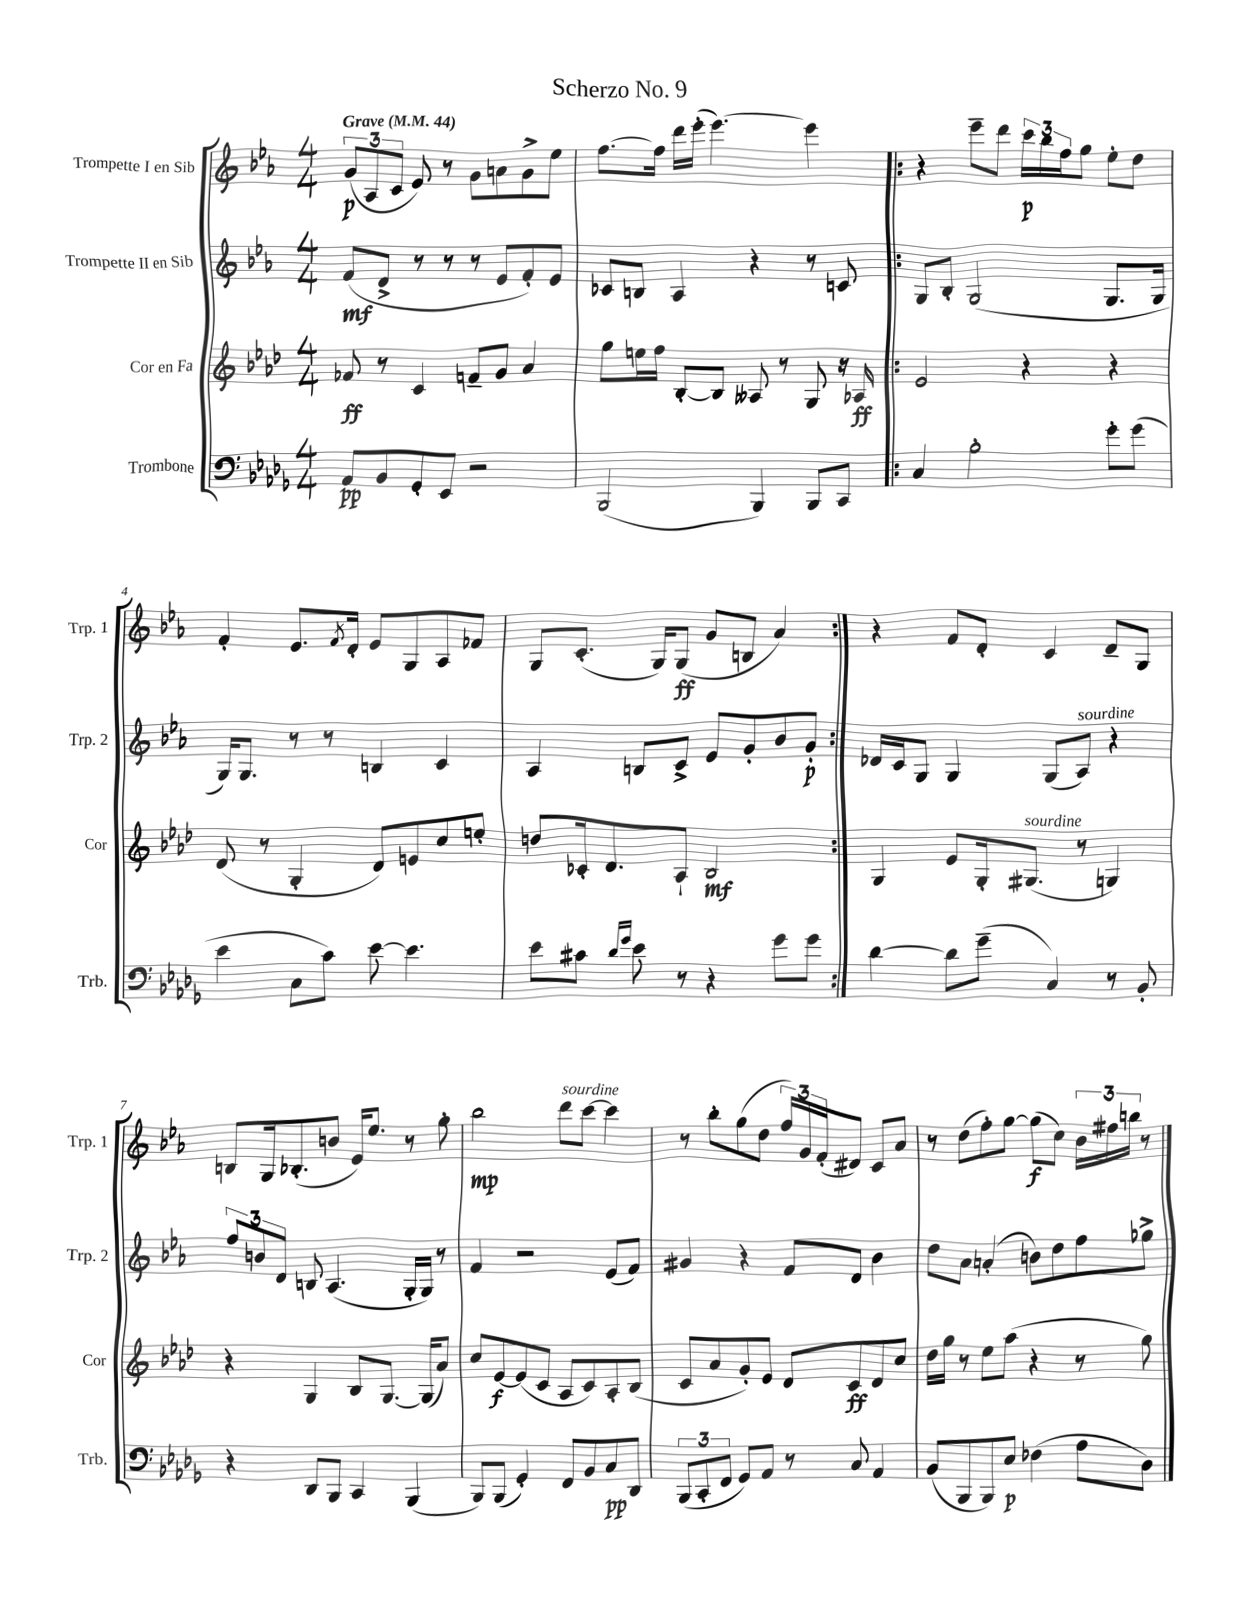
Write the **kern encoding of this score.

**kern	**kern	**kern	**kern
*staff4	*staff3	*staff2	*staff1
*clefF4	*clefG2	*clefG2	*clefG2
*k[b-e-a-d-g-]	*k[b-e-a-d-]	*k[b-e-a-]	*k[b-e-a-]
*M4/4	*M4/4	*M4/4	*M4/4
*MM44	*MM44	*MM44	*MM44
8AA-/L	8f-/	(8f/L	(12g/L
.	.	.	12A-/
8BB-/	8r	8d^/J	.
.	.	.	12c/J
8GG-'/	4c/	8r	8e-/)
8EE-/J	.	8r	8r
2r	8f~/L	8r	8g\L
.	8g/J	8e-/L	8a\
.	4a-/	8f'/)	8g^\
.	.	8e-/J	8ee-\J
=	=	=	=
(2BBB-/	8gg\L	8c-/L	[8.ff\L
.	16ee\L	8B/J	.
.	16ff\JJ	.	16ff\]Jk
.	[8B-'/L	4A-/	16ddd\LL
.	.	.	(16eee-'\JJ
.	8B-/]J	.	[4.eee-\)
4BBB-/)	8A--/	4r	.
.	8r	.	.
8BBB-/L	8G/	8r	4eee-\]
8CC/J	16r	8c/	.
.	16A-/	.	.
=!|:	=!|:	=!|:	=!|:
4C/	2e-/	8G/L	4r
.	.	8B-'/J	.
2B-'\	.	(2G/	8eee-~\L
.	.	.	8ddd\J
.	4r	.	24ccc\LL
.	.	.	24bb-\
.	.	.	24ff\J
.	.	.	8gg\J
8g-'\L	4r	8.G/L	8ee-'\L
(8g-\J	.	.	8dd\J
.	.	16G/Jk	.
=	=	=	=
4e-\	(8d-/	16G/LK)	4f'/
.	.	8.G/J	.
.	8r	.	.
8C\L	4G'/	8r	8.e-/L
8c\J)	.	8r	.
.	.	.	8qf/
.	.	.	16d'/Jk
[8e-\	8d-/L)	4B/	8e-/L
4.e-\]	8e/	.	8G/
.	8cc/	4c/	8A-/
.	8ee'/J	.	8f-/J
=	=	=	=
8e-\L	8dd/L	4A-/	8G/L
8c#\J	16c-'/k	.	(8.c'/J
.	8.d-/	.	.
16qqd-/LL	.	.	.
16qqg-/JJ	.	.	.
8e-\	.	8B/L	.
.	.	.	16G/LK)
8r	8A-`/J	8c^/J	(8G/J
4r	2B-/	8e-/L	8g/L
.	.	8g'/	8B/J
8g-\L	.	8b-/	4a-/)
8g-\J	.	8g'/J	.
=:|!	=:|!	=:|!	=:|!
[4d-\	4G/	16d-/LL	4r
.	.	16c/J	.
.	.	8G/J	.
8d-\]L	8e-/L	4G/	8f/L
(8g-~\J	16G'/k	.	8d'/J
.	(8.G#/J	.	.
4C/)	.	(8G/L	4c/
.	8r	8A-/J)	.
8r	4G/)	4r	8d~/L
8BB-'/	.	.	8G/J
=	=	=	=
4r	4r	12ff/L	8B/L
.	.	12b/	.
.	.	.	16G/k
.	.	12d/J	.
.	.	.	(8.B-'/
8DD-/L	4G/	8B/	.
8BBB-/J	.	(4.A-/	8b/J
4CC/	8B-/L	.	16e-/LK)
.	.	.	8.ee-/J
.	[8.G/J	.	.
(4BBB-/	.	16G'/LL	8r
.	(16G/]LK	16G/JJ)	.
.	8a-/J)	8r	8gg'\
=	=	=	=
8BBB-/L)	8cc/L	4f/	2bb-\
(8BBB-/J	[8e-/	.	.
4GG-'/)	(8e-/]	2r	.
.	8c/J	.	.
8FF/L	8A-/L	.	8ddd\L
8BB-/	8c/)	.	[8ccc\J
8C/	8A-'/	(8e-/L	4ccc\]
8DD-/J	(8B-/J	8f/J)	.
=	=	=	=
(12BBB-/L	8c/L	4g#/	8r
12CC'/	.	.	.
.	8a-/	.	8bb-'\L
12FF/J	.	.	.
8GG-/L)	8g'/)	4r	(8gg\
8AA-/J	8e-/J	.	8dd\J
8r	8d-/L	8f/L	24ff/LL)
.	.	.	24g/
.	.	.	(24f'/J
8C/	8c/	8d/J	8d#/J)
4AA-/	8d-/	4b-\	8c/L
.	8cc/J	.	8a-/J
=	=	=	=
(8BB-/L	16dd-\LL	8dd\L	8r
.	16gg\JJ	.	.
8BBB-/	8r	8a-\J	(8dd\L
8BBB-/)	8ee-\L	(4a'/	8ff'\)
8E-/J	(8aa-\J	.	[8gg\J
(4F-\	4r	8b\L)	(8gg\]L
.	.	8dd\	8cc\J)
8A-\L	8r	8ff\	24b-\LL
.	.	.	24ff#\
.	.	.	24bb\JJ
8D-\J)	8gg\)	8gg-^\J	8r
==	==	==	==
*-	*-	*-	*-
